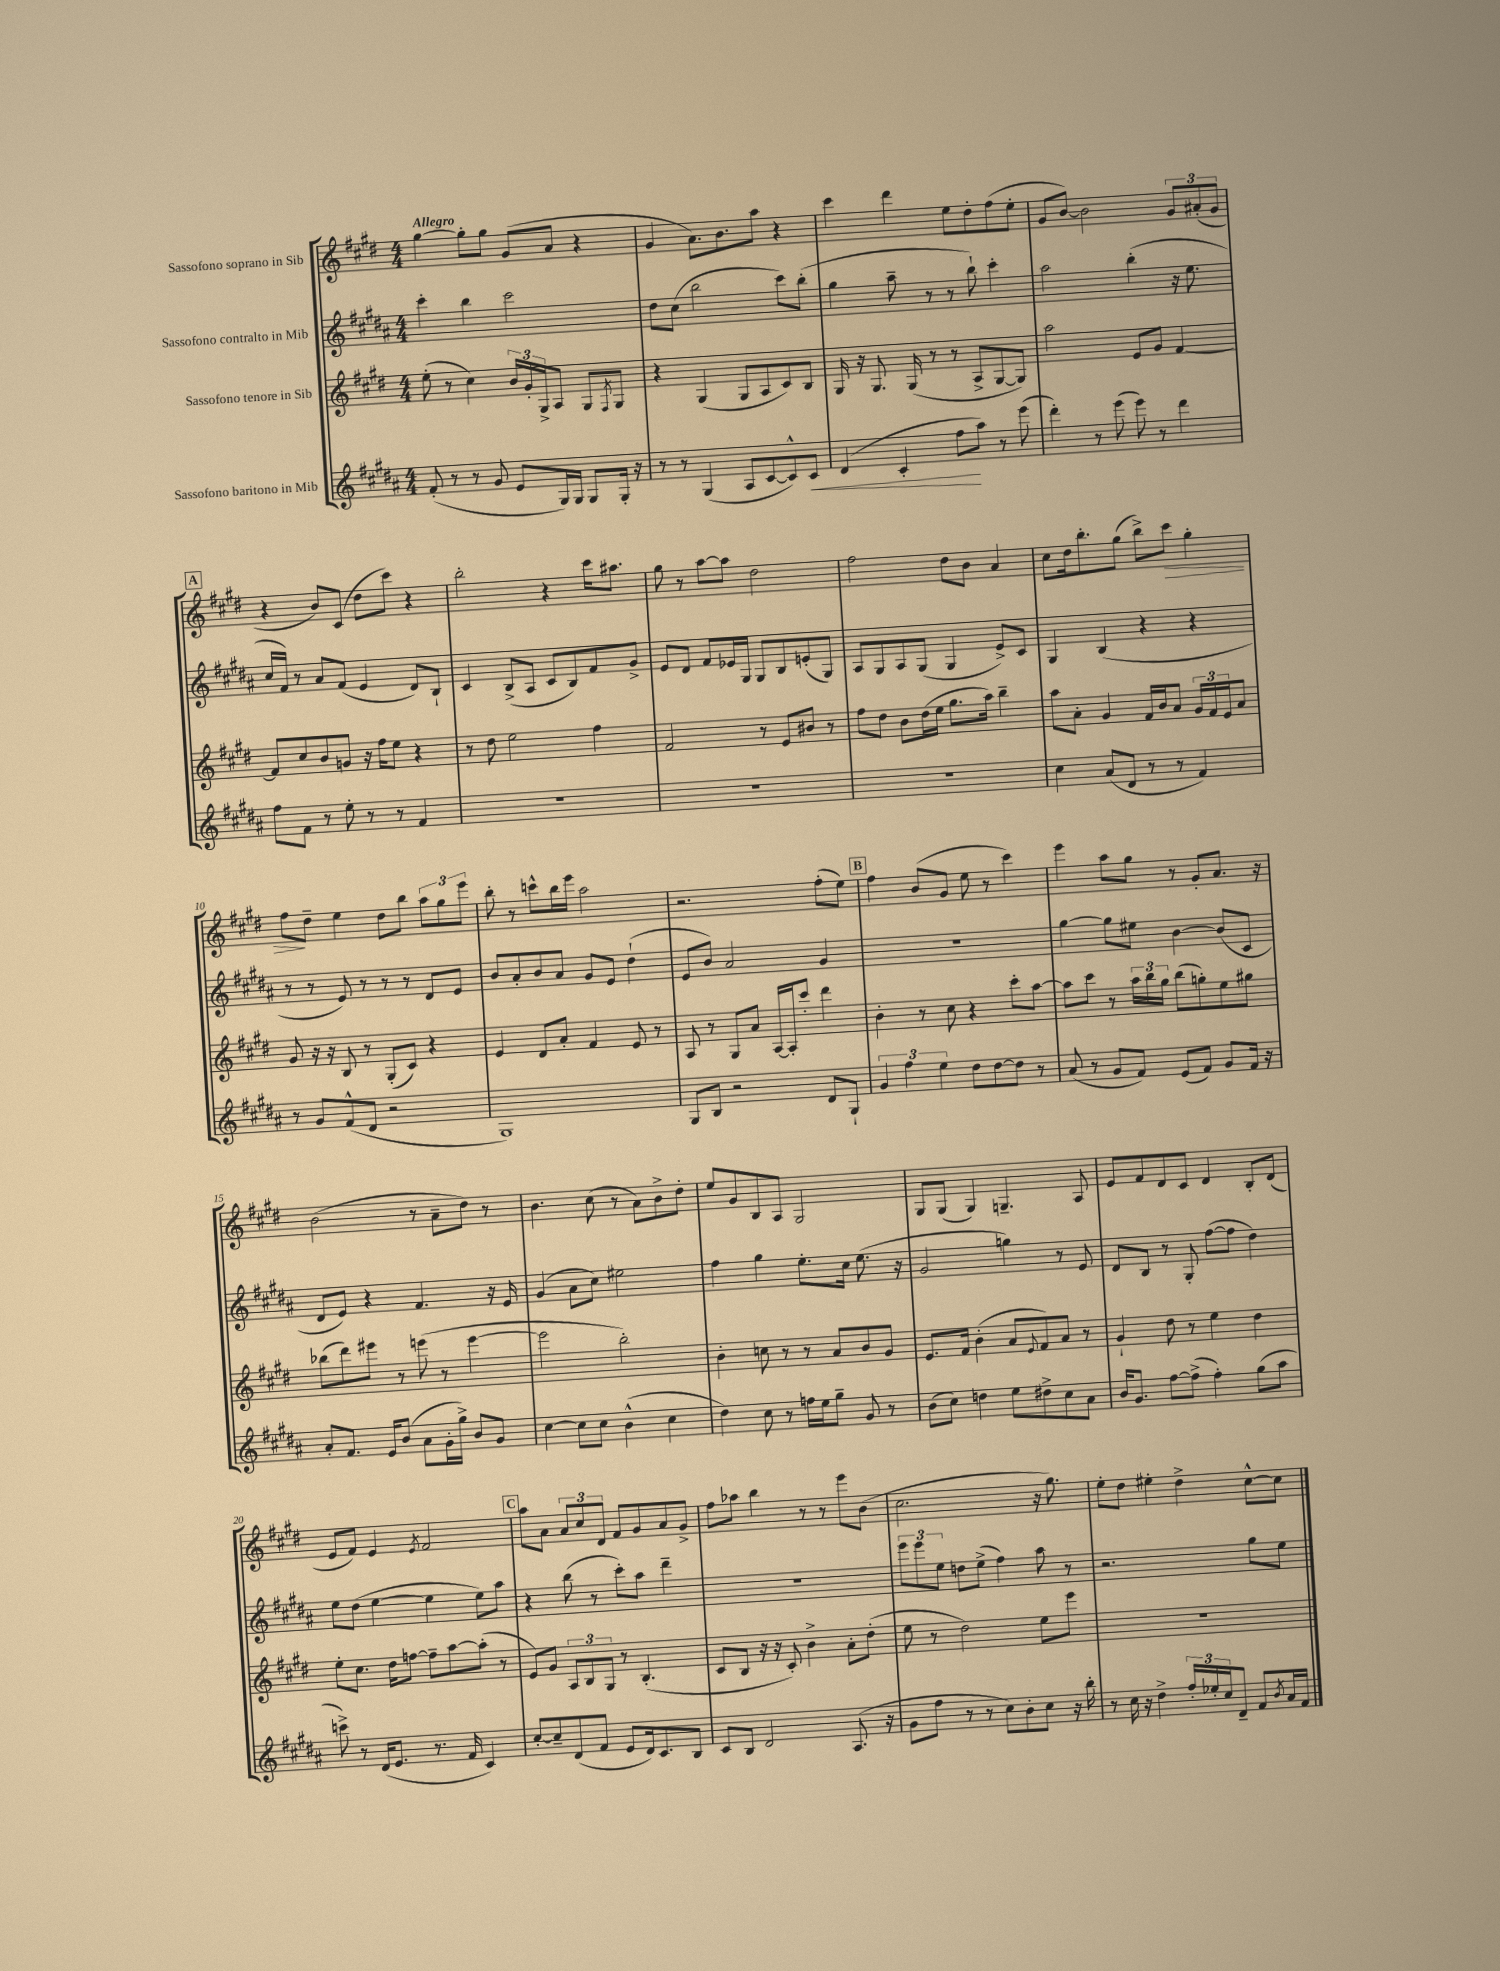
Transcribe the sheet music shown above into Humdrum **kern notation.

**kern	**kern	**kern	**kern
*staff4	*staff3	*staff2	*staff1
*clefG2	*clefG2	*clefG2	*clefG2
*k[f#c#g#d#a#]	*k[f#c#g#d#]	*k[f#c#g#d#a#]	*k[f#c#g#d#]
*M4/4	*M4/4	*M4/4	*M4/4
(8f#'/	(8ee'\	4ccc#'\	[4gg#\
8r	8r	.	.
8r	4cc#\)	4bb\	8gg#'\]L
8g#/	.	.	8gg#\J
8e/L	24b/LL	2ccc#\	(8g#/L
.	24g#'/	.	.
.	24G#^/J	.	.
16G#/L)	8A/J	.	8a/J
16G#/JJ	.	.	.
8G#/L	8G#/L	.	4r
.	8qF#/	.	.
16G#'/Jk	8G#/J	.	.
16r	.	.	.
=	=	=	=
8r	4r	8dd#\L	4g#/
8r	.	(8cc#\J	.
(4G#/	(4G#/	2bb\	8.a\L)
.	.	.	8.b\
8A#/L	8G#/L	.	.
[8c#/	8A/	.	8aa\J
8c#^^/])	8c#/)	8ccc#\L)	4r
8c#/J	8B/J	(8bb'\J	.
=	=	=	=
(4d#/	16G#/	4gg#\	4ccc#\
.	16r	.	.
.	8.G#/	.	.
4c#'/	.	8aa#~\	4ddd#\
.	(16G#/	.	.
.	8r	8r	.
8ff#\L	8r	8r	8ee\L
8aa#\J)	8A^/L	8bb`\)	8dd#'\
8r	[8G#/	4ccc#'\	(8ff#\
(8eee\	8G#/]J)	.	8ee'\J
=	=	=	=
4ddd#'\)	2aa\	2aa#\	8g#/L
.	.	.	[8b/J)
8r	.	.	2b\]
(8eee\	.	.	.
8eee\)	8e/L	(4bb'\	.
8r	8g#/J	.	.
4ddd#\	[4f#/	16r	12g#/L
.	.	8.ee\	.
.	.	.	(12a#'/
.	.	.	12g#/J
=	=	=	=
8ff#\L	8f#/]L	16cc#/LL	4r
.	.	16f#/JJ)	.
8f#\J	8cc#/	8r	.
8r	8b/	8a#/L	8b/L)
8ee'\	8g/J	(8f#/J	(8c#/J
8r	16r	4e/	8dd#\L
.	16ff#\LK	.	.
8r	8ee\J	.	8ccc#\J)
4f#/	4r	8d#/L)	4r
.	.	8B`/J	.
=	=	=	=
1r	8r	4c#/	2bb'\
.	8dd#\	.	.
.	2ee\	(8B^/L	.
.	.	8A#/J	.
.	.	8c#/L	4r
.	.	8B/)	.
.	4ff#\	8f#/	16ccc#\LK
.	.	.	8.aa#\J
.	.	8g#^/J	.
=	=	=	=
1r	2f#/	8e/L	8gg#\
.	.	8d#/J	8r
.	.	8f#/L	[8aa\L
.	.	16e-/L	8aa\]J
.	.	16G#/JJ	.
.	8r	8G#/L	2dd#\
.	8e/L	8B/	.
.	8b#/J	(8e'/	.
.	8r	8G#/J)	.
=	=	=	=
1r	8ff#\L	8A#/L	2ff#\
.	8dd#\J	8G#/	.
.	8b\L	8A#/	.
.	(16dd#\L	(8G#/J	.
.	16ee\JJ	.	.
.	8.gg#\L	4G#/	8dd#\L
.	.	.	8b\J
.	16aa\Jk)	.	.
.	4bb~\	8e^/L)	4a/
.	.	8c#/J	.
=	=	=	=
4cc#\	8aa\L	4G#/	8cc#\L
.	8a'\J	.	16dd#\k
.	.	.	8.bb'\
(8a#/L	4g#/	(4B/	.
8d#/J	.	.	(8gg#\J
8r	16f#/LL	4r	8bb^\L)
.	16b/J	.	.
8r	8a/J	.	8ccc#\J
4f#/)	24g#/LL	4r	4gg#'\
.	24f#/	.	.
.	24e/J	.	.
.	8a/J	.	.
=	=	=	=
8r	8g#/	8r	8ff#\L
8g#/L	16r	8r	8dd#~\J
.	16r	.	.
(8f#^^/	8B/	8e/)	4ee\
8d#/J	8r	8r	.
2r	(8G#'/L	8r	8dd#\L
.	8c#/J)	8r	8bb\J
.	4r	8d#/L	12aa\L
.	.	.	12gg#\
.	.	8e/J	.
.	.	.	12eee\J
=	=	=	=
1G#)	4e/	8b/L	8bb'\
.	.	8a#'/	8r
.	8d#/L	8b/	8ccc^^\L
.	8a'/J	8a#/J	16bb\L
.	.	.	16eee\JJ
.	4f#/	8g#/L	2aa\
.	.	8e/J	.
.	8e/	(4dd#`\	.
.	8r	.	.
=	=	=	=
8G#/L	8A/	8e/L	2.r
8B/J	8r	8b/J)	.
2r	8G#/L	2a#/	.
.	8a/J	.	.
.	[16A/LL	.	.
.	16A'/]J	.	.
.	8ccc#'/J	.	.
8d#/L	4ddd#\	4g#/	(8ff#'\L
8G#`/J	.	.	8ee\J)
=	=	=	=
6g#/	4b'\	1r	4ff#\
6ff#\	.	.	.
.	8r	.	(8b/L
6ee\	.	.	.
.	8cc#\	.	8g#/J
8dd#\L	4r	.	8ee\
[8dd#\	.	.	8r
8dd#\]J	8ccc#'\L	.	4ccc#\)
8r	[8aa\J	.	.
=	=	=	=
(8a#/	8aa\]L	[4gg#\	4eee\
8r	8ccc#\J	.	.
8g#/L	8r	8gg#\]L	8aa\L
8f#/J)	24aa\LL	8ee#\J	8gg#\J
.	24bb\	.	.
.	24gg#\JJ	.	.
(8e/L	(8bb\L	[4b\	8r
8f#/J)	8gg'\)	.	8g#'/L
8g#/L	8ee\	(8b/]L	8.a/J
16f#/Jk	8gg#\J	8c#/J	.
16r	.	.	16r
=	=	=	=
8a#'/L	(8bb-\L	8d#/L	(2b\
8.f#/J	8ddd#\)	8e/J)	.
.	8eee#\J	4r	.
16e/LK	.	.	.
(8b/J	8r	.	.
8a#\L	(8eee\	4.f#/	8r
16g#'\L	8r	.	8a~\L
16gg#^\JJ)	.	.	.
8b/L	[4eee\	.	8dd#\J)
8g#/J	.	16r	8r
.	.	16e/	.
=	=	=	=
[4cc#\	2eee\]	(4g#/	4.b\
8cc#\]L	.	8a#\L	.
8cc#\J	.	8cc#\J)	(8cc#\
(4b^^\	2bb'\)	2ee#\	8r
.	.	.	8a\L)
4cc#\	.	.	8b^\
.	.	.	8dd#'\J
=	=	=	=
4dd#\)	4b'\	4ff#\	8ee/L
.	.	.	8g#/
8cc#\	8cc\	4gg#\	8B/
8r	8r	.	8A/J
16ff\LL	8r	8.ee'\L	2G#/
16ee\J	.	.	.
8gg#~\J	8a/L	.	.
.	.	16cc#\Jk	.
8g#/	8b/	(8.ee\	.
8r	8g#/J	.	.
.	.	16r	.
=	=	=	=
(8b\L	8.e/L	2g#/	8G#/L
8cc#\J)	.	.	(8G#/J
.	16f#/Jk	.	.
4dd\	(4b'\	.	4G#/)
8ee\L	8a/L	4gg\)	4.G~/
.	8qqe/	.	.
8dd#^\	8f#/)	.	.
8cc#\	8a/J	8r	.
8a#\J	8r	8e/	8A/
=	=	=	=
16b/LK	4g#`/	8d#/L	8e/L
8.g#/J	.	.	.
.	.	8B/J	8f#/
[8ff#\L	8dd#\	8r	8d#/
(8ff#^\]J	8r	8G#'/	8c#/J
4ff#'\)	4ee\	([8ff#\L	4d#/
.	.	8ff#\]J	.
(8gg#\L	4dd#\	4dd#\)	8B'/L
8aa#\J	.	.	(8d#/J
=	=	=	=
8ccc^\)	8ee'\L	8ee\L	8e/L
8r	8.cc#\J	(8dd#\J	8f#/J)
(16d#/LK	.	[4ee\	4e/
8.e/J	16dd#\LK	.	.
.	[8ff\J	.	.
.	.	.	8qe/
8.r	8ff~\]L	4ee\]	2f#/
.	[8aa\	.	.
16f#/	.	.	.
4c#/)	(8aa'\]J	8ee\L)	.
.	8r	8aa#\J	.
=	=	=	=
[8cc#'/L	8e/L)	4r	8aa\L
8cc#~/]	8g#/J	.	8a\J
(8d#/	12A/L	(8bb\	12a/L
.	12B/	.	12cc#/
8f#/J	.	8r	.
.	12G#/J	.	12d#/J
8e/L	8r	8ccc#'\L)	8f#/L
16d#/k)	(4.B'/	8aa#\J	8g#/
8.c#/	.	.	.
.	.	4ddd#~\	8a/
8B/J	.	.	8g#^/J
=	=	=	=
8c#/L	8c#/L	1r	8ff#\L
8B/J	8B/J	.	8aa-\J
2d#/	16r	.	4bb\
.	16r	.	.
.	8c#'/)	.	.
.	4b^\	.	8r
.	.	.	8r
(8.A#/	8a'\L	.	8eee\L
.	(8dd#'\J	.	(8b\J
16r	.	.	.
=	=	=	=
8g#\L	8ee\	12eee\L	2.cc#\
.	.	12eee\	.
8ff#\J	8r	.	.
.	.	12ee\J	.
8r	2dd#\)	8dd\L	.
8r	.	(8ee^\J	.
8cc#\L)	.	4ff#\)	.
8b'\	.	.	.
8cc#\J	8ee\L	8aa#\	16r
.	.	.	8.gg#\)
16r	8eee\J	8r	.
16bb'\	.	.	.
=	=	=	=
8r	1r	2.r	8ee'\L
16cc#\	.	.	8dd#\J
16r	.	.	.
4dd#^\	.	.	4ee#'\
24ff#'/LL	.	.	4dd#^\
24ee-'/	.	.	.
24cc#/J	.	.	.
8d#~/J	.	.	.
8f#/L	.	8gg#\L	[8cc#^^\L
8qb/	.	.	.
16a#/L	.	8ee\J	8cc#\]J
16f#/JJ	.	.	.
==	==	==	==
*-	*-	*-	*-
